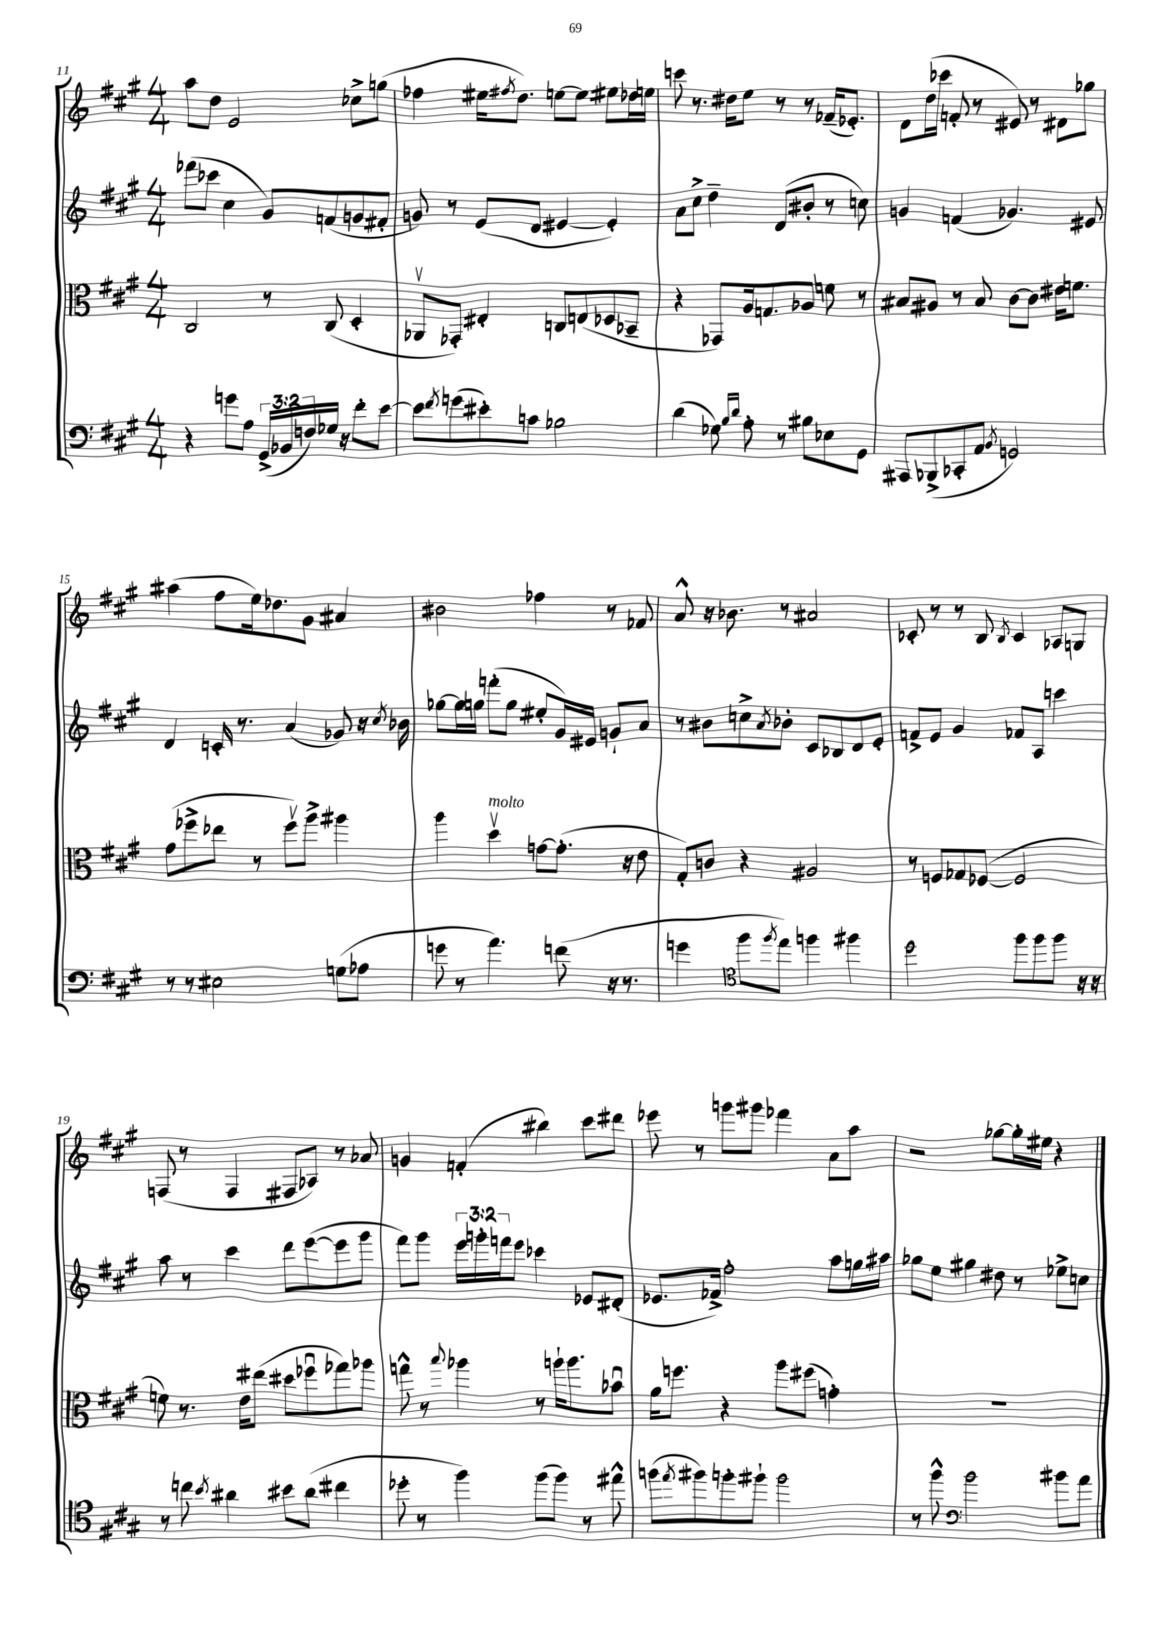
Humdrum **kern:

**kern	**kern	**kern	**kern
*staff4	*staff3	*staff2	*staff1
*clefF4	*clefC3	*clefG2	*clefG2
*k[f#c#g#]	*k[f#c#g#]	*k[f#c#g#]	*k[f#c#g#]
*M4/4	*M4/4	*M4/4	*M4/4
4r	2C#	(8fff-	8aa
.	.	8ccc-	8dd
8g	.	4cc#	2e
8A	.	.	.
(24GG#^	8r	8g#)	.
24BB-	.	.	.
24F)	.	.	.
16G-	(8C#	(8f	.
16r	.	.	.
8f#'	4D'	8g	8cc-^
[8e	.	8f#'	(8gg
=	=	=	=
8e]	8AA-v	8g)	4ff-
8qf#	.	.	.
(8g	8GG-')	8r	.
8e#')	4E#'	(8e	16ee#
.	.	.	8qff#
.	.	.	8.dd)
8c	.	8d	.
2B-	8C	[4e#	[8ee
.	(8E	.	8ee]
.	8D-	4e#'])	8ee#
.	8BB-~	.	16dd-
.	.	.	16ee
=	=	=	=
(4d	4r	8a	8ccc
.	.	8cc#^	8.r
8G-)	8GG-)	4dd~	.
.	.	.	16dd#
16qqB	.	.	.
16qqd	.	.	.
8A'	16A	.	8ee
.	8.G	.	.
8r	.	(8d	8r
8B#	8A-	8b#'	8r
8E-	8f	8r	(16f-~
.	.	.	8.e-')
8GG#	8r	8cc)	.
=	=	=	=
8AAA#	8B#	4g	8d
(8BBB-^	8A#	.	(16dd
.	.	.	16ccc-
8CC-'	8r	(4f	8f'
8AA	8B#	.	8r
8qBB	.	.	.
2GG)	[8c#	4.g-)	8e#)
.	8c#]	.	8r
.	16e#	.	8d#
.	8.f	.	.
.	.	8e#	8gg-
=	=	=	=
8r	(8g#	4d	(4aa#
8r	8ff-^	.	.
2E#	8ee-	16c'	8ff#
.	.	8.r	.
.	8r	.	16ee)
.	.	.	8.dd-
.	8ff-v)	(4a	.
.	8aa^	.	8g#
(8G	4aa#	8g-)	4a#
8A-	.	16r	.
.	.	8qcc#	.
.	.	16b-	.
=	=	=	=
8g	4aa	[8gg-	2b#
8r	.	16gg-]	.
.	.	16gg	.
4.a)	4ddv	(8fff'	.
.	.	8gg	.
.	[8g	8ee#'	4ff-
(8f	(8.g']	16g#)	.
.	.	16e#	.
16r	.	8g`	8r
8.r	16r	.	.
.	8e	8a	8f-
=	=	=	=
4g	8G#')	8r	8a^^
.	8c	8b#	16r
.	.	.	8.b-
*clefC4	*	*	*
8ff#	4r	8cc^	.
8qff#	.	8qa	.
8ee)	.	8b-'	8r
4ff	2A#	8c#	2a#
.	.	8B-	.
4ff#	.	8d	.
.	.	8e'	.
=	=	=	=
2dd	8r	8f^	8c-'
.	8F	8e	8r
.	8G-	4g#	8r
.	([8F-	.	8B
.	.	.	8qB
8ff#	2F-]	8f-	4c-
8ff#	.	8A	.
8ff#	.	4ccc	8A-
16r	.	.	8G
16r	.	.	.
=	=	=	=
8r	8f)	8aa	(8F
8cc	8.r	8r	8r
8qb	.	.	.
4a#	.	4ccc#	4F
.	16e	.	.
.	(8ee#	.	.
8b#	8dd#	8ddd	8F#
(8a#	8ff-u	([8eee	8A-)
4cc#	8gg-)	8eee]	8r
.	8aa-	8ggg#	8a-
=	=	=	=
8dd-'	8gg^^	8fff#)	4g
8r	8r	8ggg#	.
.	8qqbb	.	.
4ff#)	4aa-	24eee	(4f'
.	.	24ggg'	.
.	.	24fff	.
.	.	8eee	.
(8ff#	8r	4ccc-	4bb#)
8ff#)	16aa`	.	.
.	8.aa	.	.
8r	.	8e-	8ccc#
8ee#^^	8b-u	(8d#'	8ddd#
=	=	=	=
(8ff	16a	8.e-	8eee-
.	8.ff	.	.
8qee	.	.	.
8ff#)	.	.	8r
.	.	16f-^)	.
8ff'	4r	2ff#'	8ggg
8ff#`	.	.	8ggg#
2ff#	8aa	.	4fff-
.	(8ff#	.	.
.	4g')	8aa	8a
.	.	16gg	8aa
.	.	16aa#	.
=	=	=	=
8r	1r	8gg-	2r
8ff#^^	.	8ee	.
*clefF4	*	*	*
2b	.	4gg#	.
.	.	8dd#	[8gg-
.	.	8r	16gg-']
.	.	.	16ee#
8b#	.	8ee-^	4r
8a	.	8cc	.
==	==	==	==
*-	*-	*-	*-
